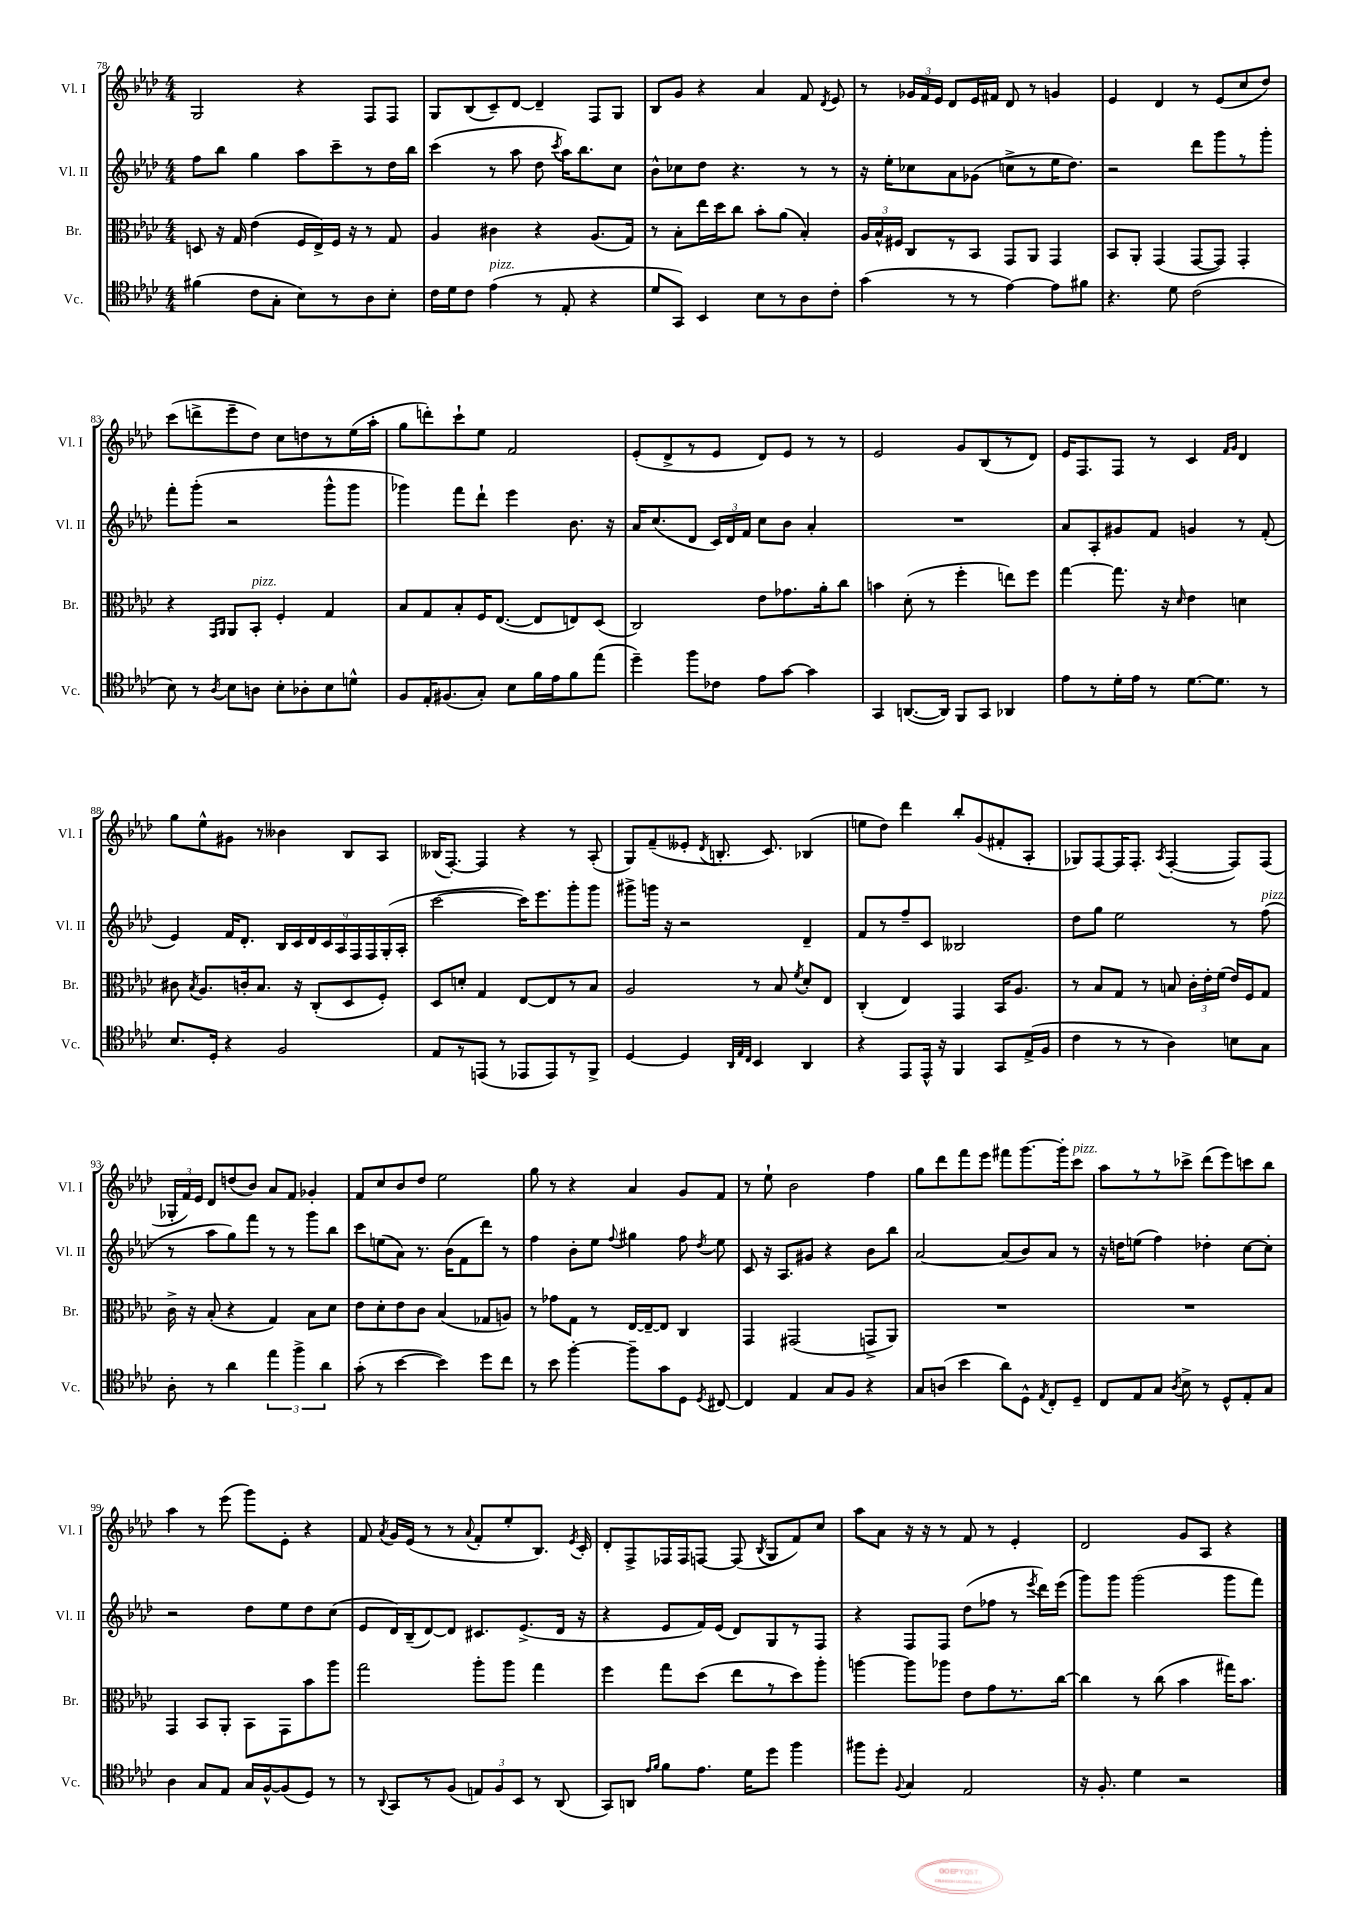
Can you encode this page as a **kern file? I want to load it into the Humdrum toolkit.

**kern	**kern	**kern	**kern
*staff4	*staff3	*staff2	*staff1
*clefC4	*clefC3	*clefG2	*clefG2
*k[b-e-a-d-]	*k[b-e-a-d-]	*k[b-e-a-d-]	*k[b-e-a-d-]
*M4/4	*M4/4	*M4/4	*M4/4
(4f#\	8D/	8ff\L	2G/
.	16r	8bb-\J	.
.	16G/	.	.
8c\L	(4e-\	4gg\	.
8G'\J	.	.	.
8B-\L)	16F/LL	8aa-\L	4r
.	16E-^/)	.	.
8r	16F/JJ	8ccc~\	.
.	16r	.	.
8A-\	8r	8r	8F/L
8B-'\J	8G/	16dd-\L	8F/J
.	.	16bb-\JJ	.
=	=	=	=
16c\LL	4A-/	(4ccc\	8G/L
16d-\J	.	.	.
8c\J	.	.	(8B-/
(4e-\	4c#\	8r	8c~/)
.	.	8aa-\	[8d-/J
8r	4r	8dd-\	4d-~/]
.	.	8qccc/	.
8E-'/	.	16aa-\LK)	.
.	.	8.bb-\	.
4r	(8.A-/L	.	8F/L
.	.	8cc\J	8G/J
.	16G/Jk)	.	.
=	=	=	=
8d-/L	8r	8b-^^\L	8B-/L
8GG/J)	8B-'\L	8cc-\	8g/J
4BB-/	16ee-\L	8dd-\J	4r
.	16dd-\J	.	.
.	8cc\J	4.r	.
8B-\L	8b-'\L	.	4a-/
8r	(8a-\J	.	.
8A-\	4B-'/)	8r	8f/
.	.	.	8qd-/
8c'\J	.	8r	8e-/
=	=	=	=
(4g\	24A-/LL	16r	8r
.	24B-^^/	.	.
.	.	16ee-'\LK	.
.	24F#/JJ	.	.
.	8C/L	8cc-\	24g-/LL
.	.	.	24f/
.	.	.	24e-/JJ
8r	8r	8a-\	8d-/L
8r	8BB-/J	(8g-\J	16e-/L
.	.	.	16f#/JJ
[4e-\)	8GG/L	8cc^\L	8d-/
.	8AA-/J	8r	8r
8e-\]L	4GG/	16ee-\K	4g/
.	.	8.dd-\J)	.
8f#\J	.	.	.
=	=	=	=
4.r	8BB-/L	2r	4e-/
.	8AA-'/J	.	.
.	(4GG/	.	4d-/
8d-\	.	.	.
(2c\	[8GG/L	8ddd-\L	8r
.	8GG/]J)	8ggg\	(8e-/L
.	4GG'/	8r	8cc/
.	.	8ggg'\J	8dd-/J)
=	=	=	=
8B-\)	4r	8fff'\L	(8ccc\L
8r	.	(8ggg'\J	8ddd^\
.	16qqGG/LL	.	.
8qA-/	16qqAA-/JJ	.	.
8B-\L	8AA-/L	2r	8eee-~\
8A\J	8BB-'/J	.	8dd-\J)
8B-'\L	4F'/	.	8cc\L
8A-'\	.	.	8dd\
8B-\	4G/	8ggg^^\L	8r
8d^^\J	.	8ggg\J	(16ee-\L
.	.	.	16aa-'\JJ
=	=	=	=
8F/L	8B-/L	4ggg-\)	8gg\L
16E-'/K	8G/	.	8ddd'\)
(8.F#/	.	.	.
.	8B-'/	8fff\L	8ccc`\
8G'/J)	16F/K	8ddd-`\J	8ee-\J
.	([8.E-/J	.	.
8B-\L	.	4eee-\	2f/
16f\L	8E-/]L	.	.
16e-\J	.	.	.
8f\	8E/)	8.b-\	.
(8ee-\J	(8D-/J	.	.
.	.	16r	.
=	=	=	=
4dd-~\)	2C/)	16a-/LK	(8e-'/L
.	.	(8.cc/	.
.	.	.	8d-^/
8ff\L	.	8d-/J	8r
8c-\J	.	24c/LL)	8e-/J
.	.	24d-/	.
.	.	24f/JJ	.
8e-\L	8e-\L	8cc\L	8d-/L)
[8g\J	8.g-\	8b-\J	8e-/J
4g\]	.	4a-'/	8r
.	16a-'\k	.	.
.	8cc\J	.	8r
=	=	=	=
4GG/	4b\	1r	2e-/
([8.AA/L	(8d-'\	.	.
.	8r	.	.
16AA/]Jk)	.	.	.
8FF/L	4ff'\	.	8g/L
8GG/J	.	.	(8B-/
4AA-/	8ee\L)	.	8r
.	8ff\J	.	8d-/J)
=	=	=	=
8e-\L	[4gg\	8a-/L	16e-/LK
.	.	.	8.F/
8r	.	8A-'/	.
16d-'\L	8.gg\]	8g#/	8F/J
16e-\JJ	.	.	.
8r	.	8f/J	8r
.	16r	.	.
.	16qqd-/	.	.
[8.d-\L	4e-\	4g/	4c/
8.d-\]J	.	.	.
.	.	.	16qqf/LL
.	.	.	16qqg/JJ
.	4d\	8r	4d-/
8r	.	(8f'/	.
=	=	=	=
8.B-/L	8c#\	4e-/)	8gg\L
.	8qB-/	.	.
.	8.A-/L	.	8ee-^^\
16D-'/Jk	.	.	.
4r	.	16f/LK	8g#\J
.	16c'/k	8.d-'/J	.
.	8.B-/J	.	8r
2F/	.	18B-/LL	4b--\
.	.	18c/	.
.	16r	.	.
.	.	18d-/	.
.	(8C'/L	.	.
.	.	18c/	.
.	.	18A-/	.
.	8D-/	.	8B-/L
.	.	18F/	.
.	.	18F/	.
.	8F'/J)	.	8A-/J
.	.	(18G'/	.
.	.	18A-'/JJ	.
=	=	=	=
8E-/L	8D-/L	[2ccc\	(16B--/LK
.	.	.	[8.F'/J)
8r	8d'/J	.	.
(8EE/J	4G/	.	4F/]
8r	.	.	.
8EE-/L	[8E-/L	16ccc\]LK)	4r
.	.	8.eee-\	.
8EE-/)	8E-/]	.	.
8r	8r	8ggg'\	8r
8FF^/J	8B-/J	8ggg\J	(8A-'/
=	=	=	=
[4D-/	2A-/	8ggg#^\L	8G/L)
.	.	16ggg\Jk	(8f~/
.	.	16r	.
4D-/]	.	2r	8e--'/J
.	.	.	8qd-/
.	.	.	8.B'/
32qqAA-/LLL	.	.	.
32qqE-/	.	.	.
32qqC/JJJ	.	.	.
4BB-/	8r	.	.
.	.	.	8.c/)
.	8B-/	.	.
.	8qf/	.	.
4AA-/	8d-'/L	4d-~/	(4B-/
.	8E-/J	.	.
=	=	=	=
4r	(4C'/	8f/L	8ee\L
.	.	8r	8dd-\J)
8EE-/L	4E-/)	8ff~/	4ddd-\
16EE-^^/Jk	.	8c/J	.
16r	.	.	.
4FF/	4GG/	2B--/	8bb-'/L
.	.	.	(8g/
8GG/L	16BB-/LK	.	8f#'/
.	8.A-/J	.	.
(16E-^/L	.	.	8A-'/J
16F/JJ	.	.	.
=	=	=	=
4c\	8r	8dd-\L	8G-/L)
.	8B-/L	8gg\J	[8F/
8r	8G/J	2ee-\	16F/]K
.	.	.	8.F'/J
8r	8r	.	.
.	.	.	8qA-/
4A-\)	8B/	.	([4F'/
.	24c'\LL	.	.
.	24e-'\	.	.
.	(24f\JJ	.	.
8B\L	16e-/LL)	8r	8F/]L)
.	16F/J	.	.
8G\J	8G/J	(8ff\	(8F/J
=	=	=	=
8A-'\	16c^\	8r	24G-'/LL
.	.	.	24f/)
.	16r	.	.
.	.	.	24e-/JJ
8r	(8B-'/	8aa-\L	8d-/L
4a-\	4r	8gg\)	(8dd/
.	.	8fff\J	8b-/J)
6ee-\	4G/)	8r	8a-/L
.	.	8r	8f/J
6ff^\	.	.	.
.	8B-\L	8ggg\L	4g-'/
6a-\	.	.	.
.	8d-\J	8bb-\J	.
=	=	=	=
(8g'\	8e-\L	8ccc\L	8f/L
8r	8d-'\	(8ee\	8cc/
[4b-\	8e-\	8a-\J)	8b-/
.	8c\J	8.r	8dd-/J
4b-\])	(4B-/	.	2ee-\
.	.	(16b-\LK	.
.	.	8f\	.
8dd-\L	8G-/L	8ddd-\J)	.
8cc\J	8A/J)	8r	.
=	=	=	=
8r	8r	4ff\	8gg\
8b-\	8g-\L	.	8r
[4ff'\	8G\J	8b-'\L	4r
.	8r	8ee-\J	.
.	.	8qqff/	.
8ff~\]L	[16E-/LL	4gg#\	4a-/
.	16E-~/_J	.	.
8g\	8E-/]J	.	.
8D-\J	4C/	8ff\	8g/L
8qD-/	.	8qdd-/	.
[8C#/	.	8ee-\	8f/J
=	=	=	=
4C#/]	4GG/	8c/	8r
.	.	16r	8ee-`\
.	.	8.A-/L	.
4E-/	(2GG#/	.	2b-\
.	.	8g#/J	.
8G/L	.	4r	.
8F/J	.	.	.
4r	8GG^/L	8b-\L	4ff\
.	8AA-/J)	8bb-\J	.
=	=	=	=
8G/L	1r	[2a-/	8gg\L
(8A/J	.	.	8ddd-\
4b-\	.	.	8fff\
.	.	.	8eee-\J
8a-\L)	.	(8a-/]L	8fff#\L
8D-^^\J	.	8b-/)	[8.ggg\
8qE-/	.	.	.
8C'/L	.	8a-/J	.
.	.	.	16ggg'\]k
8D-~/J	.	8r	8ccc\J
=	=	=	=
8C/L	1r	16r	8aa-\L
.	.	16dd\LK	.
8E-/	.	(8ee\J	8r
8G/J	.	4ff\)	8r
8qA-/	.	.	.
8B-^\	.	.	8ccc-^\J
8r	.	4dd-'\	(8ddd-\L
8D-^^/L	.	.	8eee-\)
8E-'/	.	[8cc\L	8ccc\
8G/J	.	8cc'\]J	8bb-\J
=	=	=	=
4A-\	4GG/	2r	4aa-\
8G/L	8BB-/L	.	8r
8E-/J	8AA-'/J	.	(8eee-\
16G/LL	8BB-\L	8dd-\L	8ggg\L)
[16F^^/J	.	.	.
(8F/]	8GG\	8ee-\	8e-'\J
8D-/J)	8b-\	8dd-\	4r
8r	8aa-\J	(8cc\J	.
=	=	=	=
8r	2gg\	8e-/L	8f/
8qqAA-/	.	.	8qa-/
8GG/L	.	16d-/L)	16g/LL
.	.	(16B-~/J	(16e-/JJ
8r	.	[8d-/)	8r
(8F/J	.	8d-/]J	8r
.	.	.	8qqa-/
12E/L)	8aa-'\L	8.c#/L	8f'/L
12F/	.	.	.
.	8aa-\J	.	8ee-'/
12BB-/J	.	.	.
.	.	(8.e-^/	.
8r	4gg\	.	8.B-/J)
(8AA-/	.	16d-/Jk	.
.	.	.	8qe-/
.	.	16r	16c'/
=	=	=	=
8GG/L)	4ff\	4r	8d-'/L
8AA/J	.	.	8F^/
16qqe-/LL	.	.	.
16qqf/JJ	.	.	.
8f\L	8gg\L	8e-/L	16F-/L
.	.	.	16F-/J
8.e-\J	(8dd-\J	16f/L)	[8F/J
.	.	(16e-/JJ	.
.	8ee-\L	8d-/L)	(8F/]
16d-\LK	.	.	.
.	.	.	8qB-/
8dd-\J	8r	8G/	8G/L
4ff\	8dd-\)	8r	8f/)
.	8aa-'\J	8F/J	8cc/J
=	=	=	=
8ff#\L	[4aa\	4r	8aa-\L
8dd-'\J	.	.	8a-\J
8qqF/	.	.	.
4G/	8aa\]L	8F/L	16r
.	.	.	16r
.	8aa-\J	8F/J	8r
2E-/	8e-\L	(8dd-\L	8f/
.	8g\	8ff-\J	8r
.	8.r	8r	4e-'/
.	.	8qeee-/	.
.	.	16ddd-\LL)	.
.	[16cc\Jk	(16eee-\JJ	.
=	=	=	=
16r	4cc\]	8ggg\L)	2d-/
8.F'/	.	.	.
.	.	8ggg\J	.
4d-\	8r	(2ggg\	.
.	(8cc\	.	.
2r	4b-\	.	8g/L
.	.	.	8A-/J
.	16gg#\LK)	8ggg\L	4r
.	8.b-\J	.	.
.	.	8fff\J)	.
==	==	==	==
*-	*-	*-	*-
